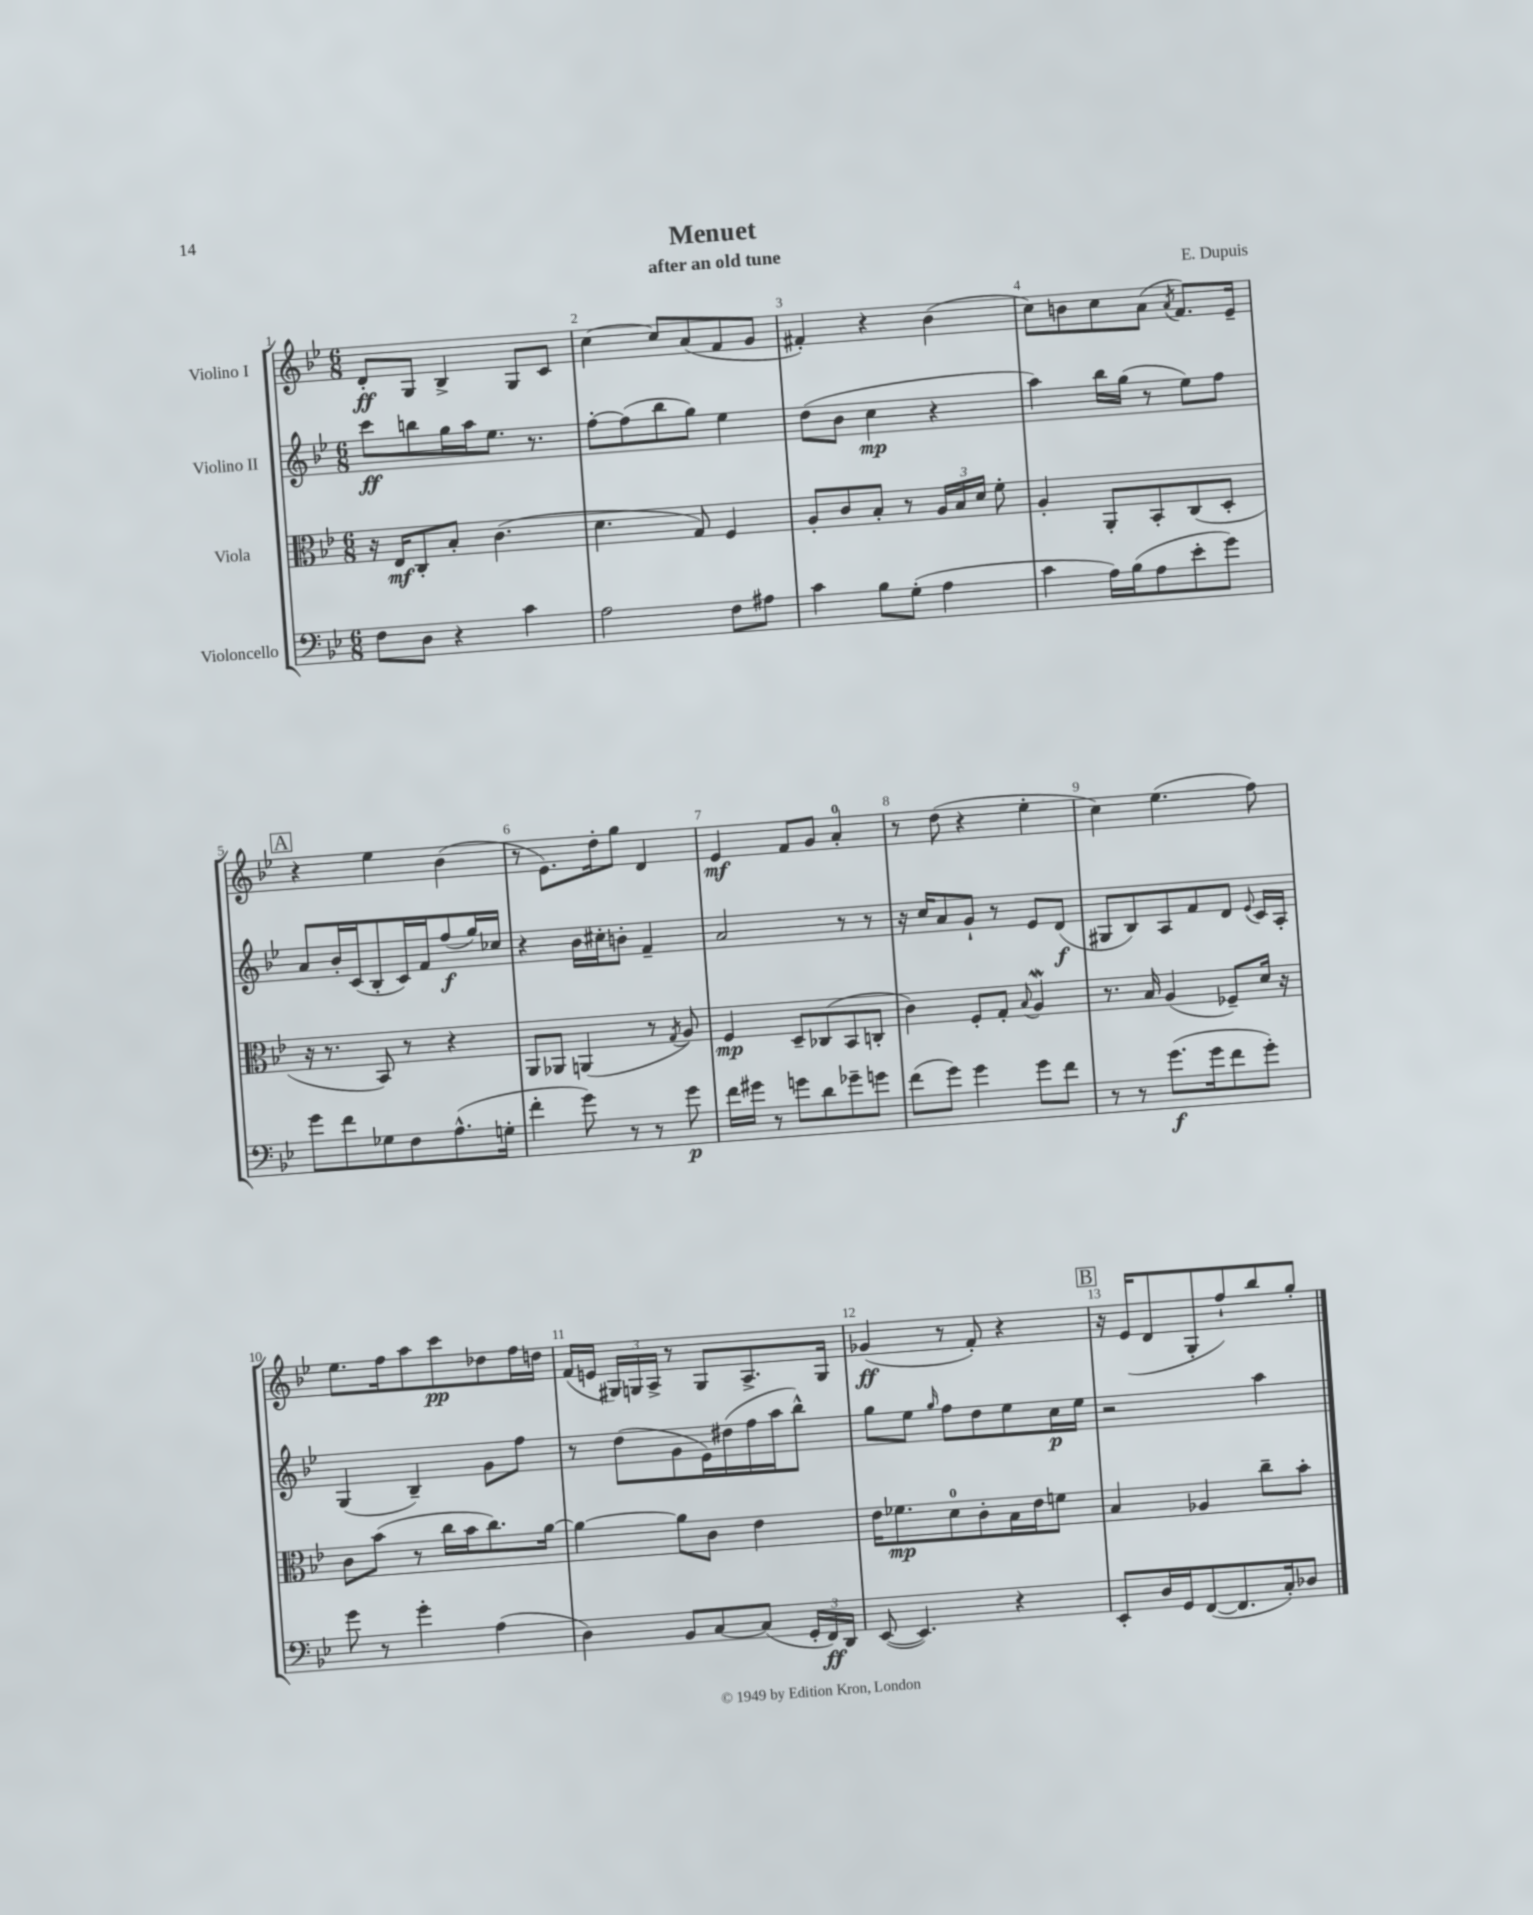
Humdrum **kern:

**kern	**dynam	**kern	**dynam	**kern	**dynam	**kern	**dynam
*part4	*part4	*part3	*part3	*part2	*part2	*part1	*part1
*staff4	*staff4	*staff3	*staff3	*staff2	*staff2	*staff1	*staff1
*I"Violoncello	*	*I"Viola	*	*I"Violino II	*	*I"Violino I	*
*clefF4	*	*clefC3	*	*clefG2	*	*clefG2	*
*k[b-e-]	*	*k[b-e-]	*	*k[b-e-]	*	*k[b-e-]	*
*M6/8	*	*M6/8	*	*M6/8	*	*M6/8	*
=1	=1	=1	=1	=1	=1	=1	=1
8F\L	.	16r	.	8ccc\L	ff	8d'/L	ff
.	.	16E-/KL	mf	.	.	.	.
8D\J	.	8C'/	.	8bbn\	.	8G/J	.
4r	.	8B-'/J	.	16gg\L	.	4B-^/	.
.	.	.	.	16aa\J	.	.	.
.	.	(4.c\	.	8.ee-\J	.	.	.
4c\	.	.	.	.	.	8G/L	.
.	.	.	.	8.r	.	.	.
.	.	.	.	.	.	8c/J	.
=2	=2	=2	=2	=2	=2	=2	=2
2A\	.	4.d\	.	[8ff'\L	.	[4cc\	.
.	.	.	.	(8ff\]	.	.	.
.	.	.	.	8bb-\	.	8cc/L]	.
.	.	8G/)	.	8gg\J)	.	(8a/	.
8F\L	.	4F/	.	4ee-\	.	8f/	.
8A#X\J	.	.	.	.	.	8g/J	.
=3	=3	=3	=3	=3	=3	=3	=3
4c\	.	8A'/L	.	(8dd\L	.	4f#X'/)	.
.	.	8c/	.	8b-\J	.	.	.
8B-\L	.	8B-'/J	.	4cc\	mp	4r	.
(8G'\J	.	8r	.	.	.	.	.
4A\	.	24A/LL	.	4r	.	(4b-\	.
.	.	24B-/	.	.	.	.	.
.	.	24d/JJ	.	.	.	.	.
.	.	8f'\	.	.	.	.	.
=4	=4	=4	=4	=4	=4	=4	=4
4c\	.	4A'/	.	4aa\)	.	8cc\L)	.
.	.	.	.	.	.	8bn\	.
16A\LL)	.	8AA'/L	.	16bb-\LL	.	8cc\	.
(16B-\J	.	.	.	(16gg\JJ	.	.	.
8A\	.	8BB-'/	.	8r	.	(8a\J	.
.	.	.	.	.	.	8qa/	.
8e-'\	.	(8C/	.	8ee-\L)	.	8.f/L)	.
8g\J)	.	8D'/J	.	8ff\J	.	.	.
.	.	.	.	.	.	16e-~/Jk	.
!!LO:LB:g=z
!!LO:REH:place=s1:t=A
=5	=5	=5	=5	=5	=5	=5	=5
8g\L	.	16r	.	8a/L	.	4r	.
.	.	8.r	.	.	.	.	.
8f\	.	.	.	16b-'/L	.	.	.
.	.	.	.	(16c/J	.	.	.
8G-X\	.	8BB-/)	.	8B-'/	.	4ee-\	.
8F\	.	8r	.	16c/L)	.	.	.
.	.	.	.	16f/J	.	.	.
(8.A^^\	.	4r	.	(8ff/	f	(4b-\	.
.	.	.	.	16gg/L)	.	.	.
16Gn'\Jk	.	.	.	16cc-X/JJ	.	.	.
=6	=6	=6	=6	=6	=6	=6	=6
4f'\	.	8AA/L	.	4r	.	8r	.
.	.	8AA-X/J	.	.	.	8.e-\L)	.
8g\)	.	(4AAn/	.	16b-\LL	.	.	.
.	.	.	.	16cc#X'\J	.	16dd'\k	.
8r	.	.	.	8bn'\J	.	8gg\J	.
8r	.	8r	.	4f~/	.	4d/	.
.	.	8qG/	.	.	.	.	.
8g\	p	8A/)	.	.	.	.	.
=7	=7	=7	=7	=7	=7	=7	=7
16f\LL	.	4F/	mp	2a/	.	4e-/	mf
16g#X\JJ	.	.	.	.	.	.	.
8r	.	.	.	.	.	.	.
8gn\L	.	8D~/L	.	.	.	8f/L	.
8d\	.	(8C-X/	.	.	.	8g/J	.
8g-X~\	.	8BB-/	.	8r	.	4a'/	.
8gn\J	.	8Cn'/J	.	8r	.	.	.
=8	=8	=8	=8	=8	=8	=8	=8
(8f\L	.	4c\)	.	16r	.	8r	.
.	.	.	.	16cc/KL	.	.	.
8g\J)	.	.	.	8a/	.	(8dd\	.
4g\	.	8F'/L	.	8g`/J	.	4r	.
.	.	8G'/J	.	8r	.	.	.
.	.	8qqB-/	.	.	.	.	.
8g\L	.	4AW/	.	8e-/L	.	4ee-'\	.
8f\J	.	.	.	(8d/J	f	.	.
=9	=9	=9	=9	=9	=9	=9	=9
8r	.	8.r	.	8G#X/L	.	4cc\)	.
8r	.	.	.	8B-/)	.	.	.
.	.	16B-/	.	.	.	.	.
(8.g\L	f	(4A/	.	8A/	.	(4.ee-\	.
.	.	.	.	8f/	.	.	.
16g\k	.	.	.	.	.	.	.
8f\	.	8F-X~/L)	.	8d/J	.	.	.
.	.	.	.	8qqe-/	.	.	.
8g'\J)	.	16d/Jk	.	16c/LL	.	8ff\)	.
.	.	16r	.	16A'/JJ	.	.	.
!!LO:LB:g=z
=10	=10	=10	=10	=10	=10	=10	=10
8g\	.	8c\L	.	(4G/	.	8.ee-\L	.
8r	.	(8b-\J	.	.	.	.	.
.	.	.	.	.	.	16ff\k	.
4g'\	.	8r	.	4B-~/)	.	8aa\	.
.	.	16cc\LL	.	.	.	8ccc\	pp
.	.	16b-\J	.	.	.	.	.
(4A\	.	8.cc\)	.	8g\L	.	8dd-X\	.
.	.	.	.	8ff\J	.	16ff\L	.
.	.	[16a\Jk	.	.	.	16ddn\JJ	.
=11	=11	=11	=11	=11	=11	=11	=11
4D\)	.	4a\_	.	8r	.	(16f/LL	.
.	.	.	.	.	.	16en/JJ	.
.	.	.	.	(8dd\L	.	24G#X/LL)	.
.	.	.	.	.	.	24Gn/	.
.	.	.	.	.	.	24A^/JJ	.
8BB-/L	.	8a\L]	.	8g\	.	8r	.
[8C/	.	8c\J	.	16e-\L)	.	8G/L	.
.	.	.	.	(16dd#X\	.	.	.
(8C/J]	.	4e-\	.	16ff\	.	8.A^/	.
.	.	.	.	16aa\J	.	.	.
24GG'/LL	.	.	.	8bb-^^\J)	.	.	.
24FF/)	ff	.	.	.	.	.	.
.	.	.	.	.	.	16G/Jk	.
24DD/JJ	.	.	.	.	.	.	.
=12	=12	=12	=12	=12	=12	=12	=12
([8EE-/	.	16e-\KL	.	8gg\L	.	(4g-X/	ff
.	.	8.f-X\	mp	.	.	.	.
4.EE-/])	.	.	.	8ee-\J	.	.	.
.	.	.	.	16qqgg/	.	.	.
.	.	8d\	.	8ff\L	.	8r	.
.	.	8c'\	.	8dd\	.	8f'/)	.
4r	.	16B-\L	.	8ee-\	.	4r	.
.	.	16e-\J	.	.	.	.	.
.	.	8fn\J	.	16cc\L	p	.	.
.	.	.	.	16ee-\JJ	.	.	.
!!LO:REH:place=s1:t=B
=13	=13	=13	=13	=13	=13	=13	=13
8EE-'/L	.	4B-/	.	2r	.	16r	.
.	.	.	.	.	.	(16e-/KL	.
16D/L	.	.	.	.	.	8d/	.
16GG/J	.	.	.	.	.	.	.
([8FF/	.	4A-X/	.	.	.	8G'/	.
8.FF/]	.	.	.	.	.	8ff`/)	.
.	.	8cc~\L	.	4aa\	.	8bb-/	.
16C'/k)	.	.	.	.	.	.	.
8D-X/J	.	8b-'\J	.	.	.	8gg'/J	.
==	==	==	==	==	==	==	==
*-	*-	*-	*-	*-	*-	*-	*-
